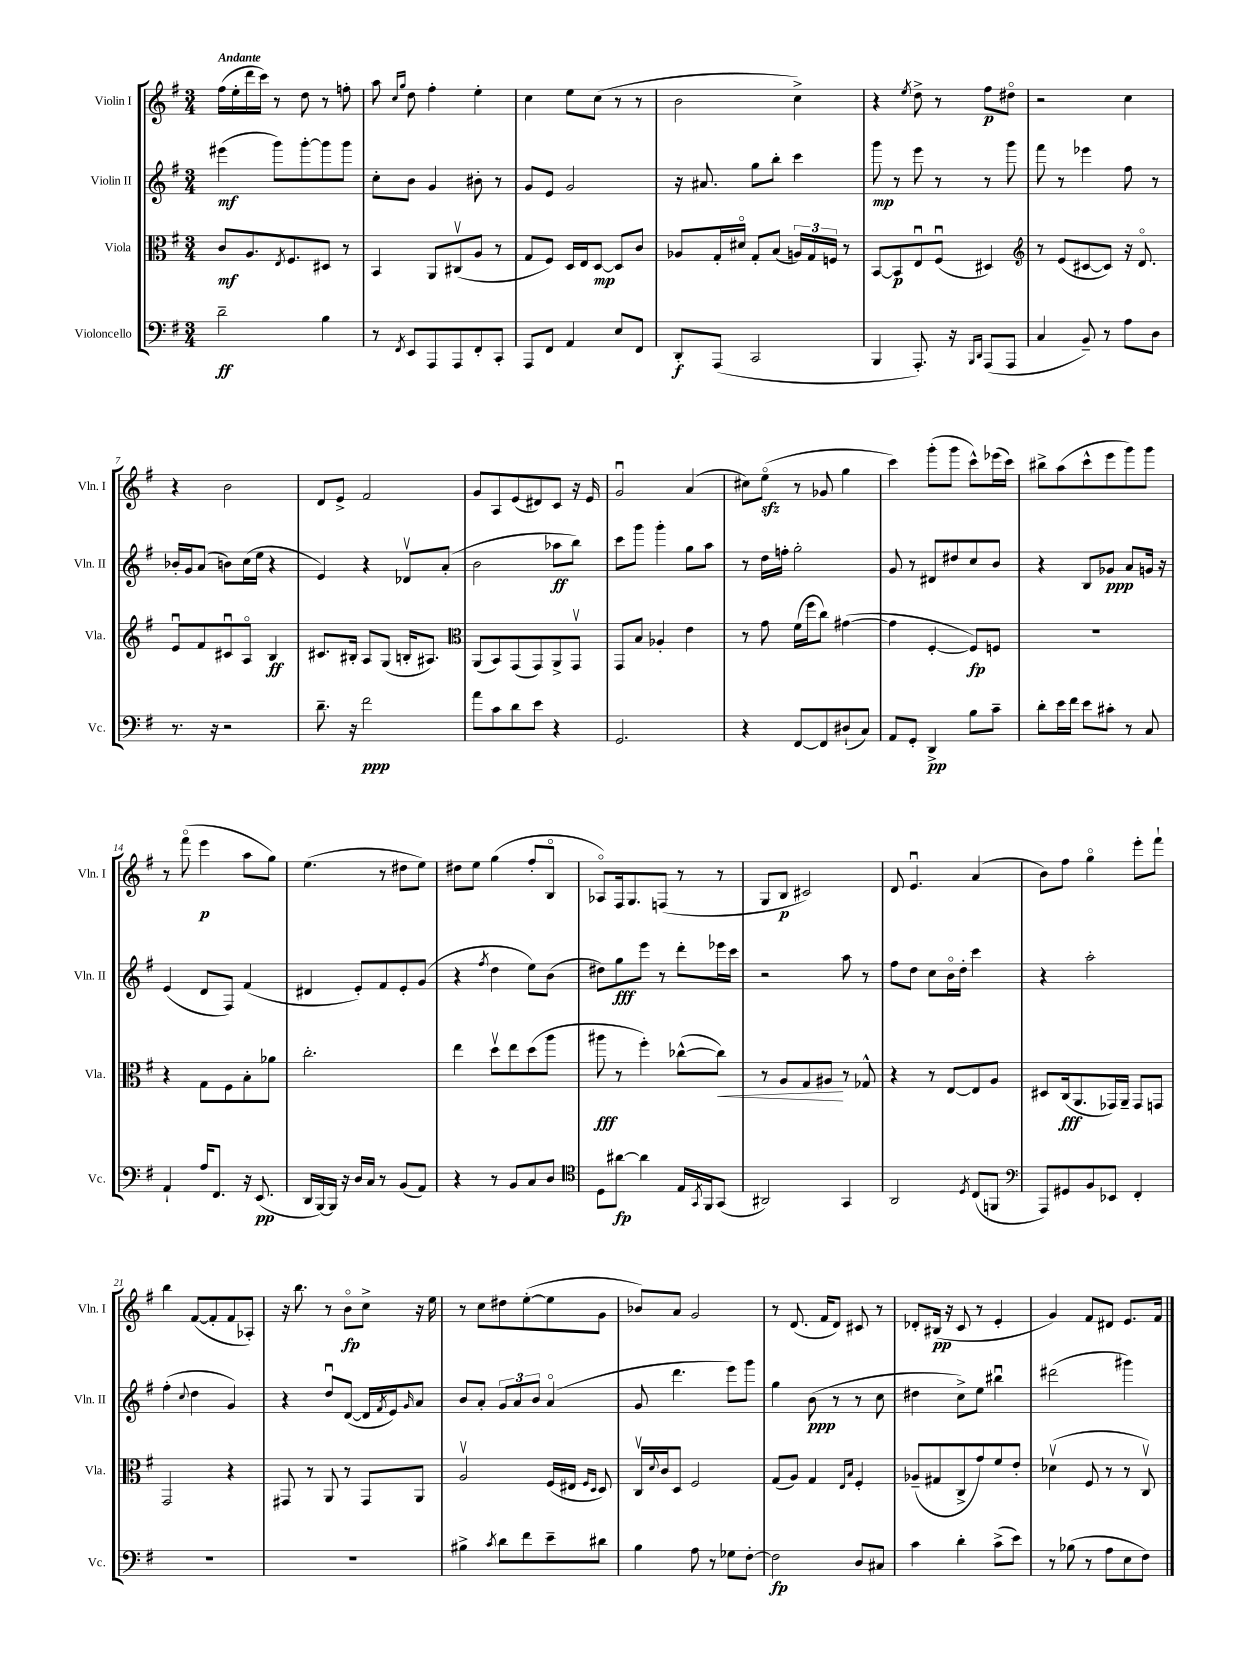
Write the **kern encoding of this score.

**kern	**kern	**kern	**kern
*staff4	*staff3	*staff2	*staff1
*clefF4	*clefC3	*clefG2	*clefG2
*k[f#]	*k[f#]	*k[f#]	*k[f#]
*M3/4	*M3/4	*M3/4	*M3/4
2d~	8c	(4eee#	(16ff#
.	.	.	16ee'
.	8.A	.	16ddd
.	.	.	16ccc)
.	.	8ggg)	8r
.	8qE	.	.
.	8.F#	.	.
.	.	[8ggg'	8dd
4B	8D#	8ggg]	8r
.	8r	8ggg	8ff'
=	=	=	=
8r	4BB	8cc'	8aa
.	.	.	16qqcc
8qFF#	.	.	16qqgg
8EE	.	8b	8dd
8AAA	8AA	4g	4ff#'
8AAA	(8C#v	.	.
8FF#'	8A	8b#'	4ee'
8CC'	8r	8r	.
=	=	=	=
8AAA	8G	8g	4cc
8FF#	8F#)	8e	.
4AA	16D	2g	8ee
.	16E	.	.
.	[8D	.	(8cc
8E	8D]	.	8r
8FF#	8c	.	8r
=	=	=	=
8DD'	8A-	16r	2b
.	.	8.a#	.
(8AAA	16G'	.	.
.	16d#o	.	.
2CC	8G'	8gg	.
.	(8B	8bb'	.
.	24A)	4ccc	4cc^)
.	24G	.	.
.	24F	.	.
.	8r	.	.
=	=	=	=
4BBB	[8BB	8ggg	4r
.	8BB]	8r	.
.	.	.	8qee
8.AAA')	8Eu	8eee	8dd^
.	(8F#u	8r	8r
16r	.	.	.
16qqBBB	.	.	.
16qqDD	.	.	.
(8AAA	4D#)	8r	8ff#
8AAA	.	8ggg	8dd#o
=	=	=	=
*	*clefG2	*	*
4C	8r	8fff#	2r
.	(8e	8r	.
8BB~)	[8c#	4eee-	.
8r	8c#])	.	.
8A	16r	8ff#	4cc
.	8.do	.	.
8D	.	8r	.
=	=	=	=
8.r	8eu	16b-'	4r
.	.	16g	.
.	8f#	(8a	.
16r	.	.	.
2r	8c#u	8b)	2b
.	8Ao	(16cc	.
.	.	16ee	.
.	4B	4r	.
=	=	=	=
8.d~	8.c#	4e)	8d
.	.	.	8e^
16r	16B#'	.	.
2f#	8A	4r	2f#
.	(8G	.	.
.	16B'	8d-v	.
.	8.A#)	.	.
.	.	(8a'	.
=	=	=	=
*	*clefC3	*	*
8a	(8AA	2b	8g
8c	8BB)	.	8A
8d	(8GG	.	(8e
8e	8GG)	.	8d#)
4r	8AA^	8aa-	8c
.	8GGv	8bb)	16r
.	.	.	16e
=	=	=	=
2.GG	8GG	8ccc	2gu
.	8B	8ggg	.
.	4A-'	4ggg'	.
.	4e	8gg	(4a
.	.	8aa	.
=	=	=	=
4r	8r	8r	8cc#)
.	8g	16dd	(8eeo
.	.	16ff'	.
[8FF#	(16f#	2gg'	8r
.	16ff#	.	.
8FF#]	8cc)	.	8g-
(8D#`	([4g#	.	4gg
8C)	.	.	.
=	=	=	=
8AA	4g#]	8g	4ccc)
8GG'	.	8r	.
4DD^	[4F#'	8d#	(8ggg'
.	.	8dd#	8ggg
8B	8F#])	8cc	8ccc^^)
8c~	8F	8b	(16eee-
.	.	.	16ccc)
=	=	=	=
8d'	2.r	4r	8bb#^
16e	.	.	(8aa
16f#	.	.	.
8e	.	8B	8ccc^^
8c#'	.	8g-	8eee
8r	.	8a	8ggg)
8C	.	16g	8ggg
.	.	16r	.
=	=	=	=
4AA`	4r	(4e	8r
.	.	.	(8fff#o
16A	8G	8d	4eee
8.FF#	.	.	.
.	8F#	8F#)	.
16r	8B'	(4f#	8aa
(8.EE	.	.	.
.	8a-	.	8gg)
=	=	=	=
16DD	2.cc'	4d#	(4.ee
[16BBB)	.	.	.
16BBB]	.	.	.
16r	.	.	.
16D	.	8e')	.
16C	.	.	.
8r	.	8f#	8r
(8BB	.	8e'	8dd#
8AA)	.	(8g	8ee)
=	=	=	=
4r	4ee	4r	8dd#
.	.	.	8ee
.	.	8qff#	.
8r	8ddv	4dd	(4gg
8BB	8ee	.	.
8C	(8dd	8ee)	8ff#'
8D	8aa	(8b	8Bo
=	=	=	=
*clefC4	*	*	*
8D	8aa#	8dd#)	8A-o)
[8a#	8r	8gg	16F#
.	.	.	8.G
4a#]	4ff#')	8eee	.
.	.	8r	(8F
16E	([8cc-^^	8ddd'	8r
8qGG	.	.	.
16FF#	.	.	.
(8GG	8cc-])	16eee-	8r
.	.	16ccc	.
=	=	=	=
2AA#)	8r	2r	8G
.	8A	.	8B
.	8G	.	2c#)
.	8A#	.	.
4GG	8r	8aa	.
.	8G-^^	8r	.
=	=	=	=
2AA	4r	8ff#	8d
.	.	8dd	4.eu
.	8r	8cc	.
.	[8E	16bo	.
.	.	16dd'	.
8qD	.	.	.
(8C	8E]	4ccc	(4a
8FF	8A	.	.
=	=	=	=
*clefF4	*	*	*
8AAA)	8D#	4r	8b)
8GG#	(16C	.	8ff#
.	8.AA	.	.
8BB	.	2aa'	4ggo
8EE-	16GG-)	.	.
.	16AA~	.	.
4FF#'	8GG-	.	8eee'
.	8GG	.	8fff#`
=	=	=	=
2.r	2GG	(4ff#'	4bb
.	.	8qqcc	.
.	.	4dd	([8f#
.	.	.	8f#']
.	4r	4g)	8f#
.	.	.	8A-')
=	=	=	=
2.r	8GG#	4r	16r
.	.	.	8.bb
.	8r	.	.
.	8AA	8ddu	8r
.	8r	([8d	8bo
.	8GG#	16d]	8cc^
.	.	8qf#	.
.	.	16e)	.
.	.	16qqg	.
.	8AA	8a	16r
.	.	.	16ee
=	=	=	=
4B#^	2Av	8b	8r
.	.	8a'	8cc
8qc	.	.	.
8d	.	12g	8dd#
.	.	12a	.
8f#	.	.	([8ee'
.	.	12b	.
8e~	(16F#	(4ao	8ee]
.	16E#	.	.
.	16qqF#	.	.
.	16qqD	.	.
8d#	8D)	.	8g
=	=	=	=
4B	16Cv	8g	8b-)
.	8qqd	.	.
.	16c	.	.
.	8D	4.ddd	8a
8A	2F#	.	2g
8r	.	.	.
8G-	.	8eee)	.
[8F#'	.	8ggg	.
=	=	=	=
2F#]	(8G	4gg	8r
.	8A)	.	(8.d
.	4G	(8b	.
.	.	.	16f#
.	.	8r	8d)
.	16qqE	.	.
.	16qqB	.	.
8D	4F#'	8r	8c#
8C#	.	8cc	8r
=	=	=	=
4c	(8A-~	4dd#	8d-'
.	8G#	.	(16B#
.	.	.	16r
4d'	8C^	8cc^)	8c
.	8g)	8ee	8r
(8c^	8f#	4bb#u	4e'
8e)	8e'	.	.
=	=	=	=
8r	(4d-v	(2ddd#	4g)
(8B-	.	.	.
8r	8F#	.	8f#
8A	8r	.	8d#
8E	8r	4ggg#)	8.e
8F#)	8Cv)	.	.
.	.	.	16f#
==	==	==	==
*-	*-	*-	*-
